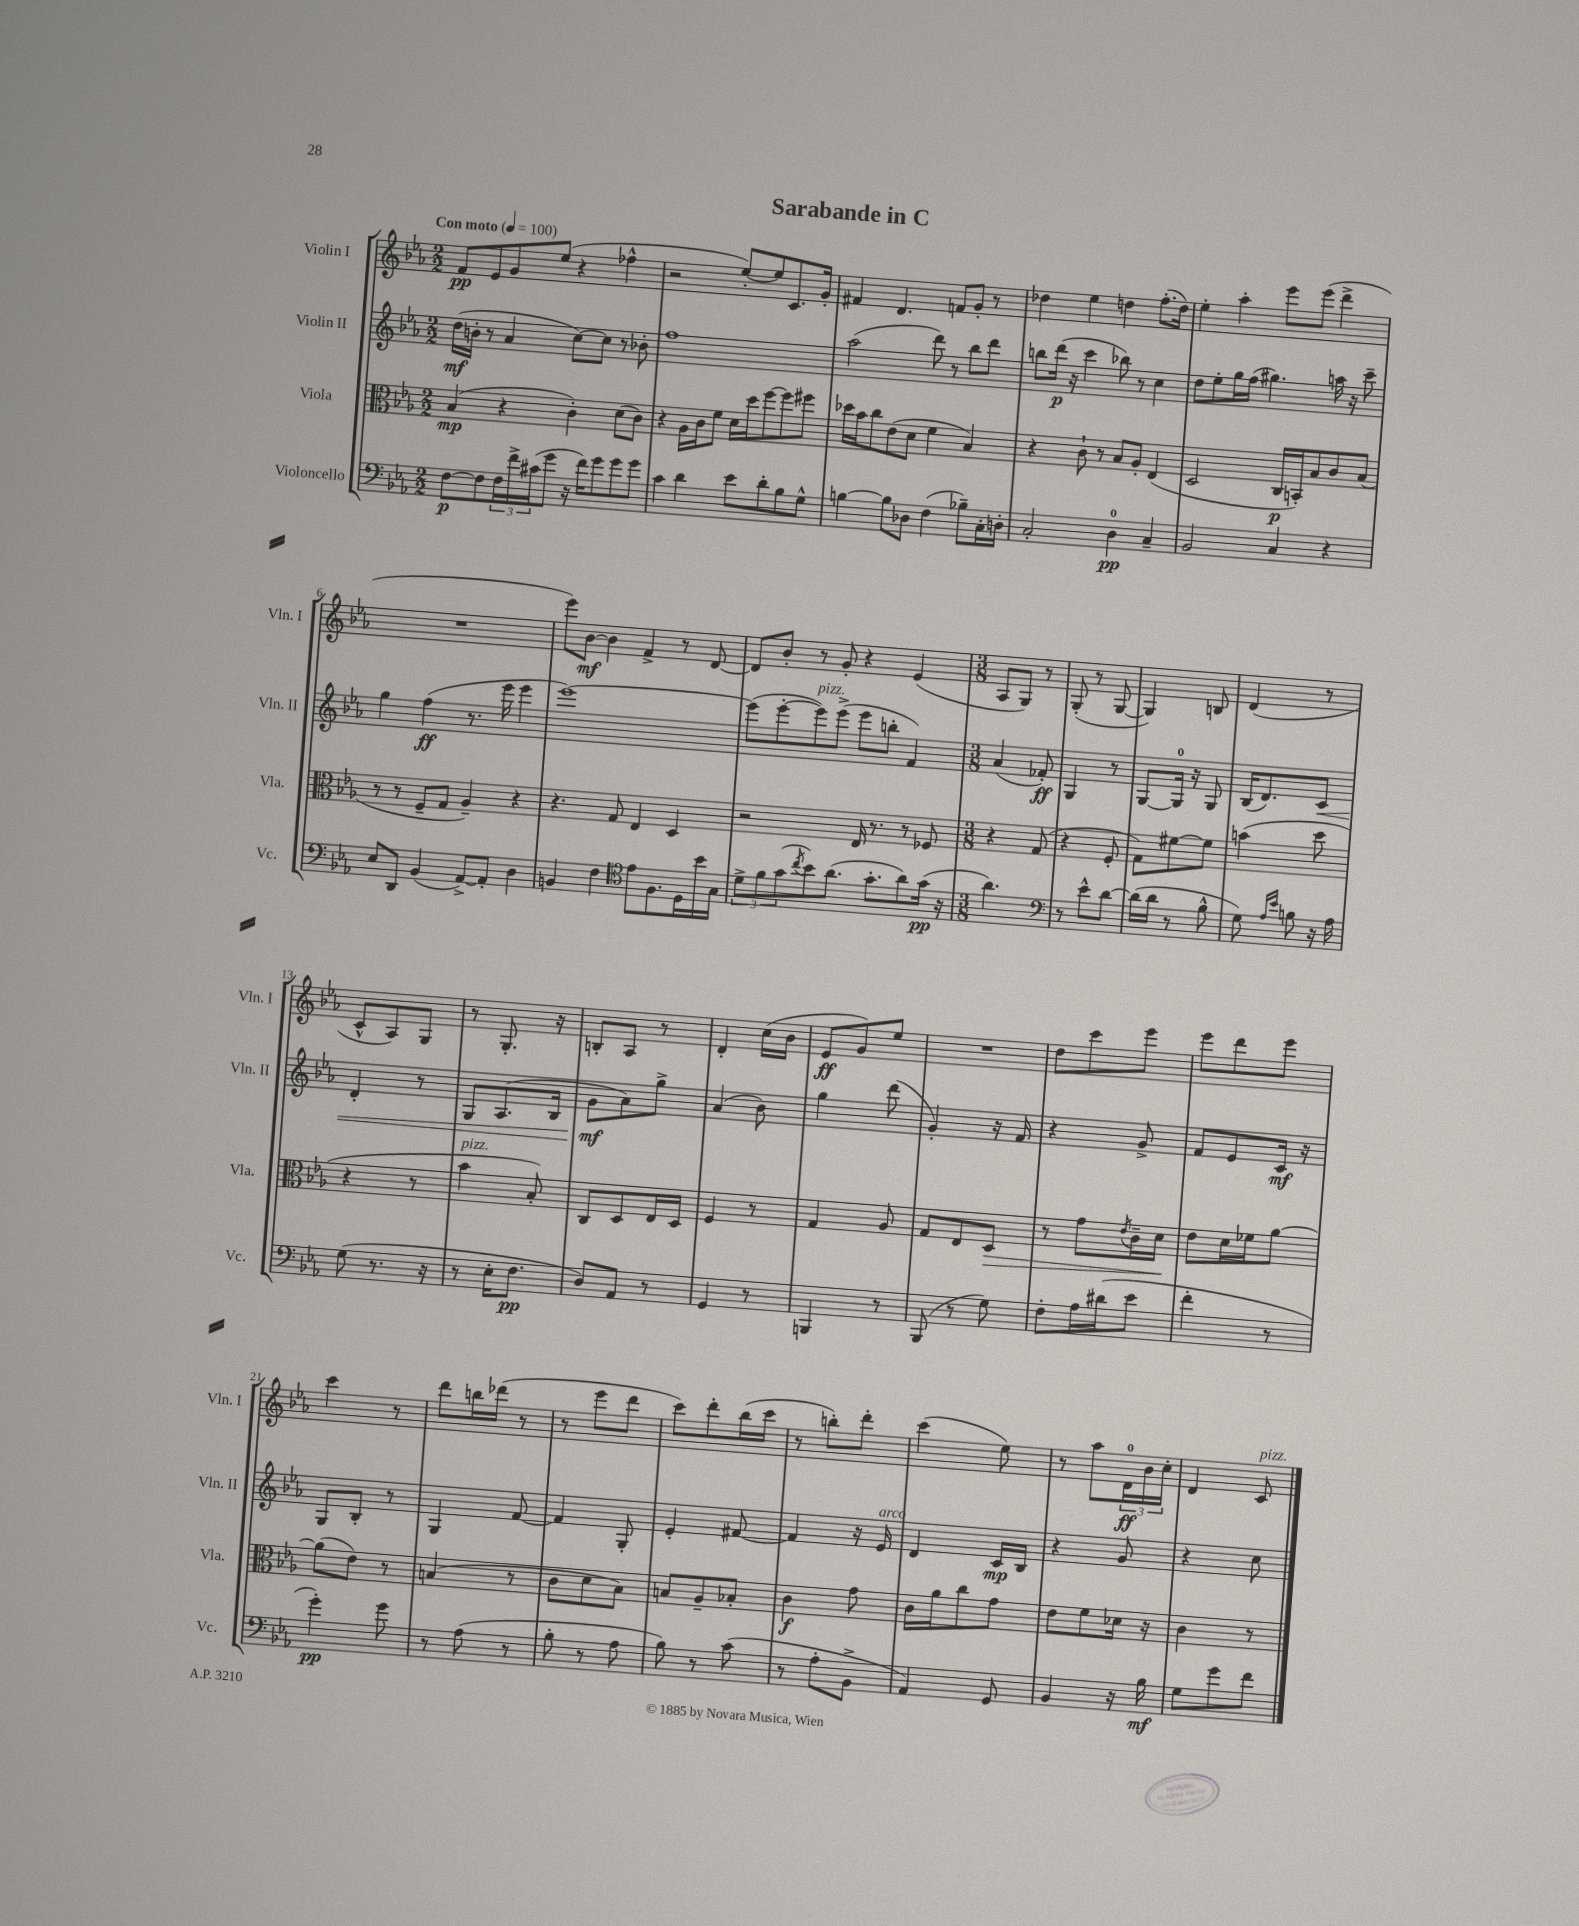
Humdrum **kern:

**kern	**dynam	**kern	**dynam	**kern	**dynam	**kern	**dynam
*part4	*part4	*part3	*part3	*part2	*part2	*part1	*part1
*staff4	*staff4	*staff3	*staff3	*staff2	*staff2	*staff1	*staff1
*I"Violoncello	*	*I"Viola	*	*I"Violin II	*	*I"Violin I	*
*I'Vc.	*	*I'Vla.	*	*I'Vln. II	*	*I'Vln. I	*
*clefF4	*	*clefC3	*	*clefG2	*	*clefG2	*
*k[b-e-a-]	*	*k[b-e-a-]	*	*k[b-e-a-]	*	*k[b-e-a-]	*
*M2/2	*	*M2/2	*	*M2/2	*	*M2/2	*
*MM100	*	*MM100	*	*MM100	*	*MM100	*
=1	=1	=1	=1	=1	=1	=1	=1
!	!	!	!	!	!	!LO:TX:a:B:t=Con moto	!
[8F\L	p	(4B-/	mp	(16dd\LL	mf	8f/L	pp
.	.	.	.	16bn'\JJ	.	.	.
8F\]	.	.	.	8r	.	8e-/	.
24F\L	.	4r	.	4a-/	.	8g/	.
24f^\	.	.	.	.	.	.	.
(24c#X\J	.	.	.	.	.	.	.
8g\J	.	.	.	.	.	(8ee-/J	.
16r	.	4c'\)	.	[8cc\L)	.	4r	.
16f\KL)	.	.	.	.	.	.	.
8g\	.	.	.	8cc\J]	.	.	.
8g\	.	(8d\L	.	8r	.	4ff-X^^\	.
8g\J	.	8c\J)	.	8b-X'\	.	.	.
=2	=2	=2	=2	=2	=2	=2	=2
4c\	.	4r	.	1ff	.	2r	.
4d\	.	16A-\LL	.	.	.	.	.
.	.	16c\J	.	.	.	.	.
.	.	8f\J	.	.	.	.	.
8e-\L	.	16d\LL	.	.	.	[8ee-'/L)	.
.	.	16dd\J	.	.	.	.	.
8d'\	.	[8ff\	.	.	.	8ee-/]	.
8B-\	.	8ff\]	.	.	.	8.c/	.
8G^^\J	.	8ff#X\J	.	.	.	.	.
.	.	.	.	.	.	16g'/Jk	.
=3	=3	=3	=3	=3	=3	=3	=3
[4Bn\	.	16dd-X\LL	.	(2aa-\	.	4f#X/	.
.	.	16b-\J	.	.	.	.	.
.	.	8cc\	.	.	.	.	.
8B\L]	.	(8e-\	.	.	.	4.d/	.
8D-X\J	.	8d\J	.	.	.	.	.
(4F\	.	4f\	.	8ddd\)	.	.	.
.	.	.	.	8r	.	8fn/L	.
8B-X~\L)	.	4B-/)	.	8bb-\L	.	8g'/J	.
16C'\L	.	.	.	8ddd\J	.	8r	.
16Dn'\JJ	.	.	.	.	.	.	.
=4	=4	=4	=4	=4	=4	=4	=4
2C'/	.	4r	.	8bbn\L	.	4dd-X\	.
.	.	.	.	(16ddd\Jk	p	.	.
.	.	.	.	16r	.	.	.
.	.	8c`\	.	4ccc\	.	4ee-\	.
.	.	8r	.	.	.	.	.
4D\	pp	8B-/L	.	8bb-X\)	.	4ddn\	.
.	.	8A-'/J	.	8r	.	.	.
4C~/	.	(4E-/	.	4cc\	.	(8.ff'\L	.
.	.	.	.	.	.	16dd\Jk)	.
=5	=5	=5	=5	=5	=5	=5	=5
2BB-/	.	2D/	.	8dd\L	.	4ee-'\	.
.	.	.	.	8ee-'\	.	.	.
.	.	.	.	16gg\L	.	4aa-'\	.
.	.	.	.	(16ff\JJ	.	.	.
.	.	.	.	4.gg#X\)	.	.	.
4C/	.	16C/LL	p	.	.	8eee-\L	.
.	.	16BBn'/J)	.	.	.	.	.
.	.	8B-/	.	.	.	(8eee-\J	.
4r	.	8c/	.	16aan\	.	4ddd^\	.
.	.	.	.	16r	.	.	.
.	.	(8B-/J	.	8ccc~\	.	.	.
!!LO:LB:g=z
=6	=6	=6	=6	=6	=6	=6	=6
8E-/L	.	8r	.	4gg\	.	1r	.
8DD/J	.	8r	.	.	.	.	.
(4BB-/	.	8F~/L	.	(4ff\	ff	.	.
.	.	8G/J	.	.	.	.	.
[8AA-^/L)	.	4A-~/)	.	8.r	.	.	.
8AA-'/J]	.	.	.	.	.	.	.
.	.	.	.	16eee-\	.	.	.
4D\	.	4r	.	4eee-\	.	.	.
=7	=7	=7	=7	=7	=7	=7	=7
4BBn/	.	4.r	.	[1eee-)	.	8eee-\L)	.
.	.	.	.	.	.	[8b-\J	mf
4F\	.	.	.	.	.	4b-\]	.
.	.	8G/	.	.	.	.	.
*clefC4	*	*	*	*	*	*	*
8e-\L	.	4E-/	.	.	.	4f^/	.
8.F\	.	.	.	.	.	.	.
.	.	4D/	.	.	.	8r	.
16D\L	.	.	.	.	.	.	.
16b-\	.	.	.	.	.	[8d/	.
16G\JJ	.	.	.	.	.	.	.
=8	=8	=8	=8	=8	=8	=8	=8
12d^\L	.	2r	.	(8eee-\L]	.	8d/L]	.
12f\	.	.	.	.	.	.	.
.	.	.	.	[8eee-'\	.	8b-'/J	.
(12g\	.	.	.	.	.	.	.
8qcc/	.	.	.	.	.	.	.
!	!	!	!	!LO:TX:a:i:t=pizz.	!	!	!
8b-\)	.	.	.	8eee-\])	.	8r	.
(8.a-\J	.	.	.	(8eee-^\J	.	8g'/	.
.	.	16E-/	.	8eee-\L	.	4r	.
8.g'\L	.	8.r	.	.	.	.	.
.	.	.	.	8bbn'\J	.	.	.
8a-\)	.	8r	.	4f/)	.	(4e-/	.
(16g\Jk	pp	8F-X/	.	.	.	.	.
16r	.	.	.	.	.	.	.
=9	=9	=9	=9	=9	=9	=9	=9
*M3/8	*	*M3/8	*	*M3/8	*	*M3/8	*
4.a-\)	.	4r	.	(4a-/	.	8A-/L	.
.	.	.	.	.	.	8G/J)	.
.	.	(8G/	.	8f-X'/)	ff	8r	.
=10	=10	=10	=10	=10	=10	=10	=10
*clefF4	*	*	*	*	*	*	*
8r	.	4r	.	4G/	.	(8G'/	.
8e-^^\L	.	.	.	.	.	8r	.
[8d\J	.	8F'/	.	8r	.	[8G/	.
=11	=11	=11	=11	=11	=11	=11	=11
(16d\LL]	.	8G\L)	.	[8G/L	.	4G/])	.
16d\JJ	.	.	.	.	.	.	.
8r	.	[8f#X\	.	16G/Jk]	.	.	.
.	.	.	.	16r	.	.	.
8B-^^\	.	8f#\J]	.	8G/	.	8Bn/	.
=12	=12	=12	=12	=12	=12	=12	=12
8G\)	.	(4bn\	.	(16B-/KL	.	(4d/	.
.	.	.	.	8.d/)	.	.	.
16qqA-/LL	.	.	.	.	.	.	.
16qqe-/JJ	.	.	.	.	.	.	.
8Bn\	.	.	.	.	.	.	.
!	!	!	!	!	!LO:HP:b	!	!
16r	.	8dd\	.	8c/J	<	8r	.
16A-\	.	.	.	.	.	.	.
!!LO:LB:g=z
=13	=13	=13	=13	=13	=13	=13	=13
(8G\	.	4r	.	4d'/	.	8c^^/L	.
8.r	.	.	.	.	.	8A-/)	.
.	.	8r	.	8r	.	8G/J	.
16r	.	.	.	.	.	.	.
=14	=14	=14	=14	=14	=14	=14	=14
!	!	!LO:TX:a:i:t=pizz.	!	!	!	!	!
8r	.	4b-\	.	8G/L	.	8r	.
16E-'\KL	.	.	.	(8.A-/	.	8.G'/	.
8.F\J	pp	.	.	.	.	.	.
.	.	8B-'/)	.	.	.	.	.
.	.	.	.	16B-/Jk	.	16r	.
=15	=15	=15	=15	=15	=15	=15	=15
8D/L)	.	8C/L	.	8g\L	mf	8Bn'/L	.
8AA-/J	.	8D/	.	8a-\)	[	8A-/J	.
8r	.	16E-/L	.	8gg^\J	.	8r	.
.	.	16D/JJ	.	.	.	.	.
=16	=16	=16	=16	=16	=16	=16	=16
4GG/	.	4F/	.	(4a-/	.	4d'/	.
8r	.	8r	.	8b-\)	.	(16cc\LL	.
.	.	.	.	.	.	16b-\JJ	.
=17	=17	=17	=17	=17	=17	=17	=17
4BBBn/	.	4G/	.	4gg\	.	8e-/L	ff
.	.	.	.	.	.	8g/)	.
8r	.	8A-/	.	(8ddd\	.	8ee-/J	.
=18	=18	=18	=18	=18	=18	=18	=18
(8BBB-/	.	8G/L	.	4g'/)	.	4.r	.
8r	.	8E-/	.	.	.	.	.
!	!	!	!LO:HP:b	!	!	!	!
8G\)	.	8D/J	>	16r	.	.	.
.	.	.	.	16f/	.	.	.
=19	=19	=19	=19	=19	=19	=19	=19
8F'\L	.	8r	.	4r	.	8dd\L	.
16A-\L	.	8g\L	.	.	.	8ccc\	.
(16d#X\J	.	.	.	.	.	.	.
.	.	8qe-/	.	.	.	.	.
8e-\J	.	16c~\L	.	8g^/	.	8eee-\J	.
.	.	16d\JJ	.	.	.	.	.
.	.	.	]	.	.	.	.
=20	=20	=20	=20	=20	=20	=20	=20
4f'\	.	8e-\L	.	8f/L	.	8eee-\L	.
.	.	16d\L	.	8e-/	.	8ddd\	.
.	.	16f-X\J	.	.	.	.	.
8r	.	[8a-\J	.	16c/Jk	mf	8eee-\J	.
.	.	.	.	16r	.	.	.
!!LO:LB:g=z
=21	=21	=21	=21	=21	=21	=21	=21
4g'\)	pp	(8a-\L]	.	8G/L	.	4ccc\	.
.	.	8e-\J)	.	8B-'/J	.	.	.
8g\	.	8r	.	8r	.	8r	.
=22	=22	=22	=22	=22	=22	=22	=22
8r	.	(4Bn/	.	4G/	.	8ddd\L	.
(8A-\	.	.	.	.	.	16bbn\L	.
.	.	.	.	.	.	(16ddd-X\JJ	.
8r	.	8r	.	[8f/	.	8r	.
=23	=23	=23	=23	=23	=23	=23	=23
8B-'\	.	8c\L	.	4f/]	.	8r	.
8r	.	8d\	.	.	.	8eee-\L	.
8A-\	.	8B-\J)	.	8G'/	.	8ddd\J	.
=24	=24	=24	=24	=24	=24	=24	=24
8B-\)	.	8Bn/L	.	4e-'/	.	8ccc\L)	.
8r	.	8A-~/	.	.	.	8ddd'\	.
(8c\	.	8B-X'/J	.	[8f#X/	.	(16bb-\L	.
.	.	.	.	.	.	16ccc\JJ	.
=25	=25	=25	=25	=25	=25	=25	=25
8r	.	4c\	f	4f#/]	.	8r	.
8A-'\L	.	.	.	.	.	8bbn'\L)	.
8BB-^\J	.	8g\	.	16r	.	8ddd'\J	.
!	!	!	!	!LO:TX:a:i:t=arco	!	!	!
.	.	.	.	16e-/	.	.	.
=26	=26	=26	=26	=26	=26	=26	=26
4AA-/)	.	16c\LL	.	4d/	.	(4ccc\	.
.	.	16a-\J	.	.	.	.	.
.	.	8cc\	.	.	.	.	.
8GG/	.	8g\J	.	16c/LL	mp	8ee-\)	.
.	.	.	.	16B-/JJ	.	.	.
=27	=27	=27	=27	=27	=27	=27	=27
4BB-/	.	8e-\L	.	4r	.	8r	.
.	.	8f\	.	.	.	8aa-\L	.
16r	.	16d-X\Jk	.	8g/	.	24d\L	ff
.	.	.	.	.	.	24b-\	.
16B-\	mf	16r	.	.	.	.	.
.	.	.	.	.	.	24cc'\JJ	.
=28	=28	=28	=28	=28	=28	=28	=28
8G\L	.	4c\	.	4r	.	4d/	.
8g\	.	.	.	.	.	.	.
!	!	!	!	!	!	!LO:TX:a:i:t=pizz.	!
8f\J	.	8r	.	8cc\	.	8c/	.
==	==	==	==	==	==	==	==
*-	*-	*-	*-	*-	*-	*-	*-
